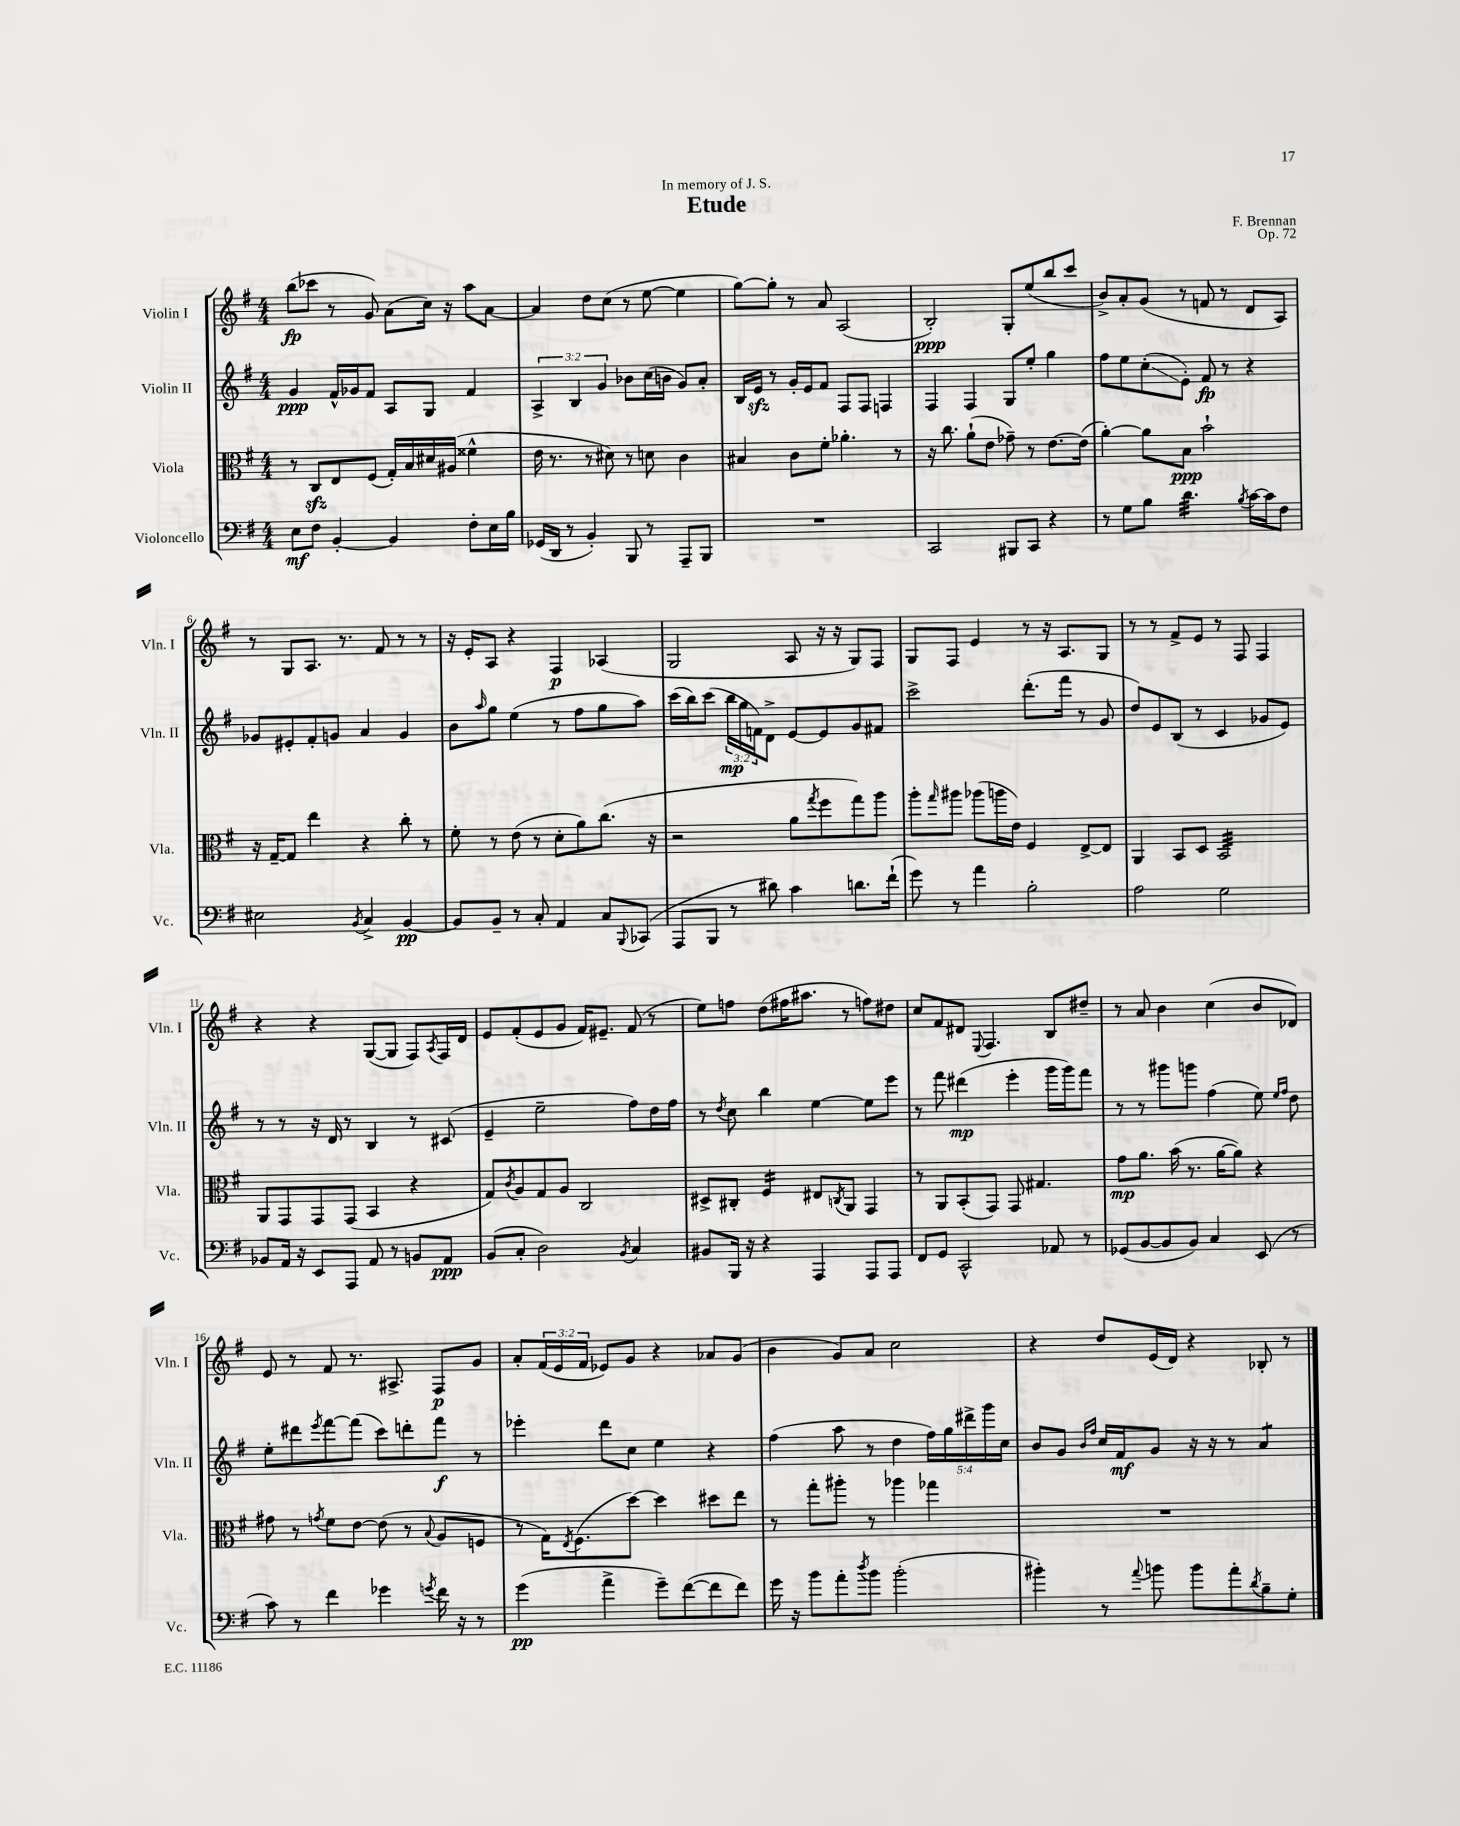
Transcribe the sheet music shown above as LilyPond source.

\header { title = "Etude" composer = "F. Brennan" dedication = "In memory of J. S." opus = "Op. 72" }
<<
\new StaffGroup <<
\new Staff = "s0" \with { instrumentName = "Violin I" shortInstrumentName = "Vln. I" } {
    \clef treble \key g \major \numericTimeSignature \time 4/4 \override Staff.TupletNumber.text = #tuplet-number::calc-fraction-text
    b''8\fp( ces'''8 r8 g'8) a'8( c''16) r16 a''8 a'8~ |
    a'4 d''8 c''8( r8 e''8~ e''4 |
    g''8~) g''8-. r8 a'8 a2( |
    b2-.\ppp) g8-. e''8( b''8 c'''8 |
    b'8->) a'8-. g'8( r8 f'8 r8 d'8 a8) |
    r8 g8 a8. r8. fis'8 r8 r8 |
    r16 e'16-. a8 r4 fis4\p aes4( |
    g2 a8 r16 r16 g8) fis8 |
    g8 fis8 e'4 r8 r16 a8. g8 |
    r8 r8 fis'8-> e'8 r8 fis8 fis4 |
    r4 r4 g8~( g8 fis8) \acciaccatura { a8 } fis16 d'16 |
    e'8 fis'8-.( e'8 g'8 fis'16) eis'8.-- fis'8( r8 |
    e''8) f''8 d''8( fis''16 ais''8. r8 f''8) dis''8 |
    c''8 fis'8 dis'8 \appoggiatura { e8 } fis4. b8 dis''8-- |
    r8 a'8 b'4 c''4( b'8 des'8) |
    e'8 r8 fis'8 r8. ais8.-> fis8\p g'8 |
    a'8-. \tuplet 3/2 { fis'16( e'16 fis'16 } ees'8) g'8 r4 aes'8 g'8( |
    b'4 g'8) a'8 c''2 |
    r4 d''8 e'16( d'16) r4 bes8-. r8 \bar "|." |
}
\new Staff = "s1" \with { instrumentName = "Violin II" shortInstrumentName = "Vln. II" } {
    \clef treble \key g \major \numericTimeSignature \time 4/4 \override Staff.TupletNumber.text = #tuplet-number::calc-fraction-text
    g'4\ppp fis'16-^ ges'16 fis'8 a8 g8 fis'4 |
    \tuplet 3/2 { a4-> b4 g'4 } bes'8 c''16( b'16 g'8) a'8-. |
    b16 e'16\sfz r8 g'16-. e'16 fis'8 fis8 fis8 f4 |
    fis4 fis4 g8 e''8-. g''4 |
    fis''8 e''8 c''8-.\glissando( e'8-.) fis'8\fp r8 r4 |
    ges'8 eis'8-. fis'8-. g'8 a'4 g'4 |
    b'8 \grace { a''16 } g''8 e''4( r8 fis''8 g''8 a''8) |
    c'''16( b''16) c'''8( \tuplet 3/2 { b''16\mp g''16 f'16) } d'8-> e'8~ e'8 g'8 fis'8 |
    c'''2-> d'''8.-.( fis'''16 r8 g'8 |
    d''8) e'8 b8( r8 c'4 ges'8 e'8) |
    r8 r8 r16 d'16 r8 b4 r8 cis'8( |
    e'4-- e''2-- fis''8) d''16 fis''16 |
    r8 \acciaccatura { d''8 } c''8 b''4 e''4~ e''8 e'''8 |
    r8 fis'''8 dis'''4\mp( e'''4-. g'''16 g'''16) fis'''8 |
    r8 r8 gis'''8 g'''8 fis''4( e''8) \grace { e''16 fis''16 } d''8 |
    e''8-. dis'''8 \acciaccatura { e'''8 } fis'''8~ fis'''8( c'''8) d'''8-. fis'''8\f r8 |
    ees'''4-. d'''8 c''8 e''4 r4 |
    fis''4( a''8 r8 d''4 \tuplet 5/4 { fis''16) g''16 dis'''16-> g'''16 c''16 } |
    b'8 g'8 \grace { b'16 fis''16 } c''16 fis'16\mf g'8 r16 r16 r8 a'4:8 \bar "|." |
}
\new Staff = "s2" \with { instrumentName = "Viola" shortInstrumentName = "Vla." } {
    \clef alto \key g \major \numericTimeSignature \time 4/4
    r8 c8\sfz e8 fis8( g16-.) b16 dis'16 ais16( fisis'4-^ |
    e'16 r8. r8 dis'8) r8 d'8 c'4 |
    bis4 c'8 fis'8-. aes'4.-. r8 |
    r16 c''8. a'8-!( e'8 ges'8--) r8 e'8.~ e'16( |
    a'4~-.) a'8 b8\ppp b'2-! |
    r16 g16~-- g8 e''4 r4 c''8-. r8 |
    fis'8-. r8 e'8( r8 d'8-. a'8) c''8.( r16 |
    r2 a'8 \acciaccatura { g''8 } fis''8 g''8) a''8 |
    a''8-. \grace { g''16 } ais''8 aes''8( a''16 e'16) fis4 e8~-> e8 |
    a,4 b,8 d8 b,2:32 |
    a,8 g,8 g,8 g,8( b,4 r4 |
    g8) \acciaccatura { c'8 } a8 g8 a8 c2 |
    dis8-> cis8-. fis4:16 eis8 \acciaccatura { c8 } a,8 g,4 |
    r8 a,8 b,8-.( g,8) g,8 gis4. |
    g'8\mp a'8. b'16( r8. a'16~ a'8) r4 |
    gis'8 r8 \acciaccatura { g'8 } fis'8 e'8~ e'8( r8 \appoggiatura { b8 } a8 f8 |
    r8 g16) \acciaccatura { e8 } fis8.( d''8~) d''4 dis''8 e''8 |
    r8 g''8-. ais''8-. r8 aes''4 ges''4 |
    R1 \bar "|." |
}
\new Staff = "s3" \with { instrumentName = "Violoncello" shortInstrumentName = "Vc." } {
    \clef bass \key g \major \numericTimeSignature \time 4/4
    e8\mf fis8 b,4~-. b,4 fis8-. e16 b16 |
    ges,16( d,16 r8 b,4-.) b,,8 r8 a,,8-- b,,8 |
    R1 |
    c,2 bis,,8 c,8 r4 |
    r8 g8 b8 d'4.:32 \acciaccatura { b8 } c'16~ c'16 fis8 |
    eis2 \acciaccatura { b,8 } c4-> b,4~\pp |
    b,8 b,8-- r8 c8-. a,4 c8 \appoggiatura { b,,8 } ces,8( |
    a,,8 b,,8 r8 dis'8) c'4 d'8. fis'16-!( |
    g'8) r8 a'4 b2-. |
    a2 g2 |
    bes,8 a,16 r16 e,8 a,,8 a,8 r8 b,8 a,8\ppp |
    b,8( c8-. d2) \acciaccatura { b,8 } c4 |
    bis,8 b,,16 r16 r4 a,,4 a,,8 a,,8 |
    fis,8 g,8 c,2-^ aes,8 r8 |
    ges,8( b,8~ b,8 b,8) c4 e,8( r8 |
    c'8) r8 fis'4 ges'4 \acciaccatura { g'8 } fis'16 r16 r8 |
    g'4\pp( a'4-> g'8--) fis'8~( fis'8 fis'8) |
    g'16 r16 b'8 a'8-. \acciaccatura { d''8 } b'8 b'2-.( |
    bis'4-.) r8 \appoggiatura { a'8 } b'8 b'8 a'8-. \acciaccatura { d'8 } b8-- g8-. \bar "|." |
}
>>
>>
